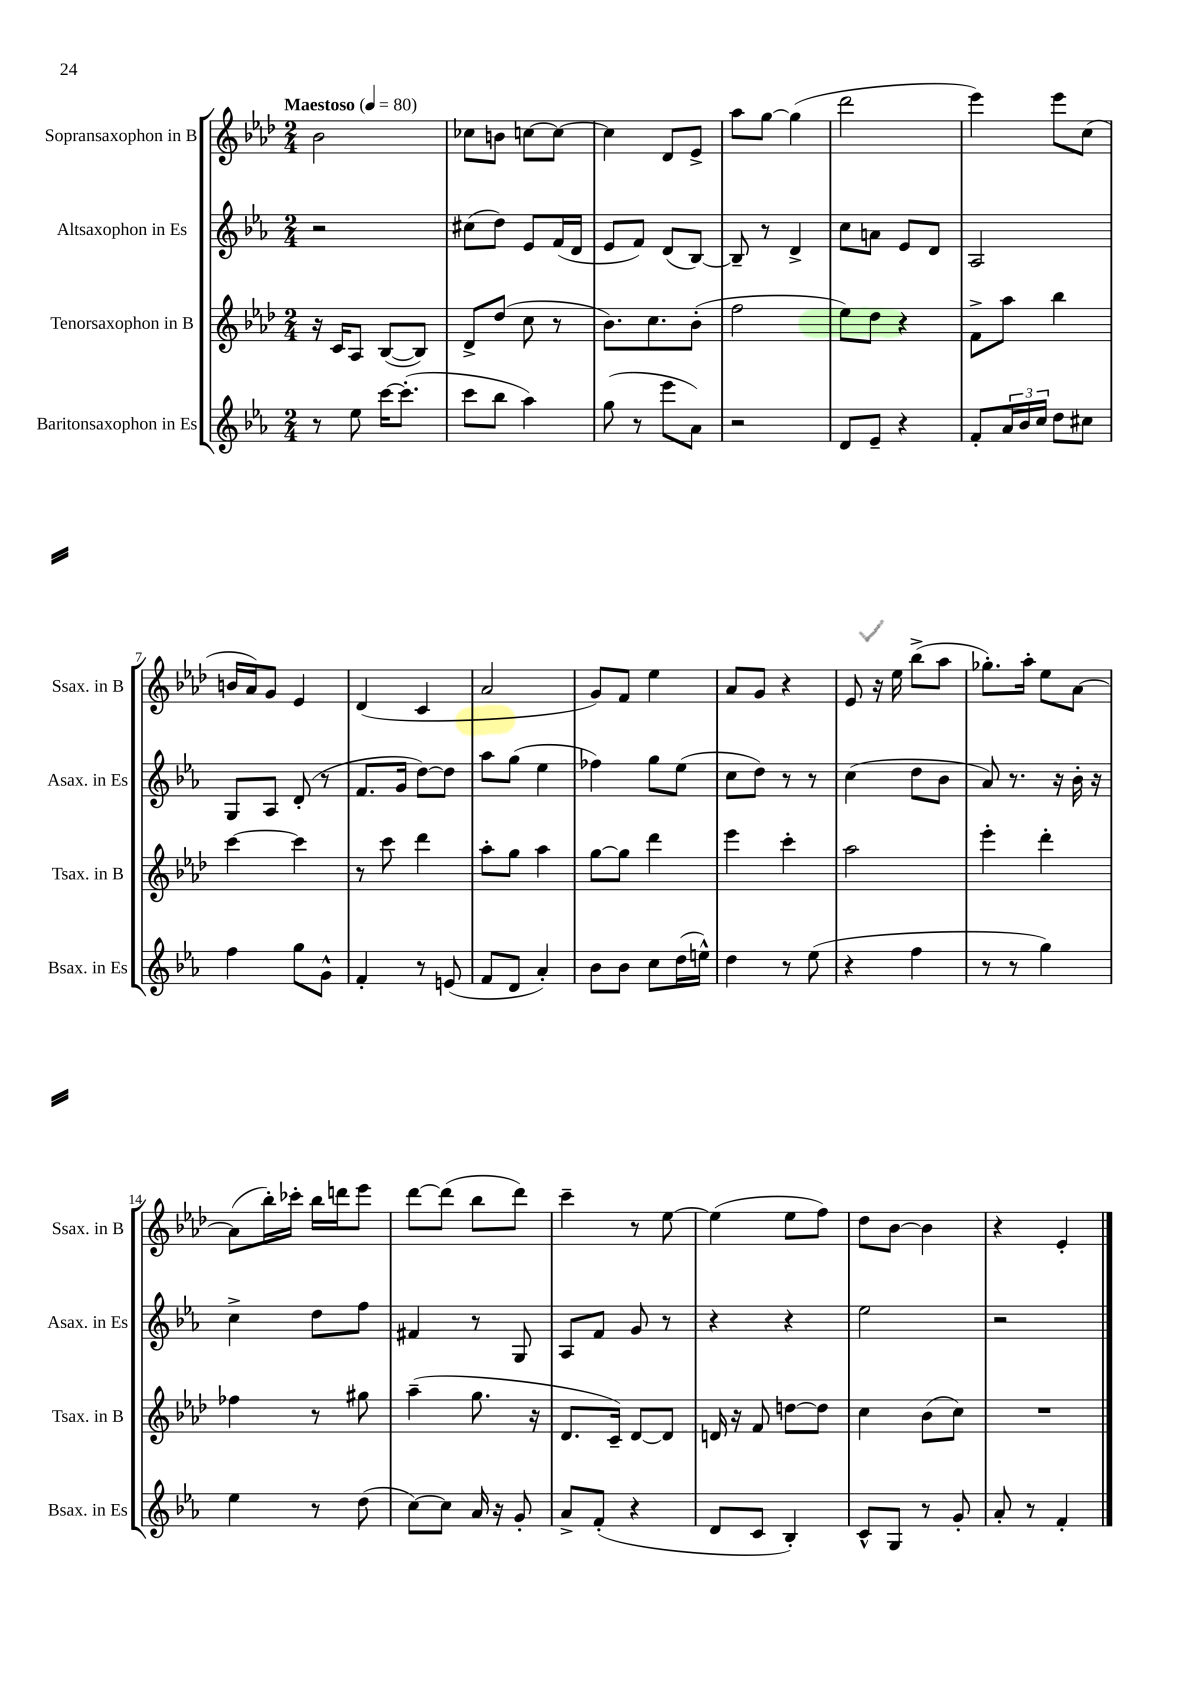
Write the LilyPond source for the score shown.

<<
\new StaffGroup <<
\new Staff = "s0" \with { instrumentName = "Sopransaxophon in B" shortInstrumentName = "Ssax. in B" } {
    \clef treble \key aes \major \numericTimeSignature \time 2/4 \tempo "Maestoso" 4 = 80
    bes'2 |
    ces''8 b'8 c''8~ c''8~ |
    c''4 des'8 ees'8-> |
    aes''8 g''8~ g''4( |
    des'''2 |
    ees'''4) ees'''8 c''8( |
    b'16 aes'16) g'8 ees'4 |
    des'4( c'4 |
    aes'2 |
    g'8) f'8 ees''4 |
    aes'8 g'8 r4 |
    ees'8 r16 ees''16 bes''8->( aes''8 |
    ges''8.-.) aes''16-. ees''8 aes'8~ |
    aes'8( bes''16-.) ces'''16-. bes''16 d'''16 ees'''8 |
    des'''8~ des'''8( bes''8 des'''8) |
    c'''4-- r8 ees''8~ |
    ees''4( ees''8 f''8) |
    des''8 bes'8~ bes'4 |
    r4 ees'4-. \bar "|." |
}
\new Staff = "s1" \with { instrumentName = "Altsaxophon in Es" shortInstrumentName = "Asax. in Es" } {
    \clef treble \key ees \major \numericTimeSignature \time 2/4
    r2 |
    cis''8( d''8) ees'8 f'16( d'16 |
    ees'8 f'8) d'8( bes8~) |
    bes8-- r8 d'4-> |
    c''8 a'8 ees'8 d'8 |
    aes2 |
    g8 aes8 d'8-.( r8 |
    f'8. g'16 d''8~) d''8 |
    aes''8 g''8( ees''4 |
    fes''4) g''8 ees''8( |
    c''8 d''8) r8 r8 |
    c''4( d''8 bes'8 |
    aes'8) r8. r16 bes'16-. r16 |
    c''4-> d''8 f''8 |
    fis'4 r8 g8 |
    aes8 f'8 g'8 r8 |
    r4 r4 |
    ees''2 |
    r2 \bar "|." |
}
\new Staff = "s2" \with { instrumentName = "Tenorsaxophon in B" shortInstrumentName = "Tsax. in B" } {
    \clef treble \key aes \major \numericTimeSignature \time 2/4
    r16 c'16 aes8 bes8~( bes8) |
    des'8-> des''8( c''8 r8 |
    bes'8.) c''8. bes'8-.( |
    f''2 |
    ees''8) des''8 r4 |
    f'8-> aes''8 bes''4 |
    c'''4~ c'''4 |
    r8 c'''8 des'''4 |
    aes''8-. g''8 aes''4 |
    g''8~ g''8 des'''4 |
    ees'''4 c'''4-. |
    aes''2 |
    ees'''4-. des'''4-. |
    fes''4 r8 gis''8 |
    aes''4--( g''8. r16 |
    des'8. c'16--) des'8~ des'8 |
    d'16 r16 f'8 d''8~ d''8 |
    c''4 bes'8( c''8) |
    R2 \bar "|." |
}
\new Staff = "s3" \with { instrumentName = "Baritonsaxophon in Es" shortInstrumentName = "Bsax. in Es" } {
    \clef treble \key ees \major \numericTimeSignature \time 2/4
    r8 ees''8 c'''16~ c'''8.-.( |
    c'''8 bes''8 aes''4) |
    g''8( r8 ees'''8 aes'8) |
    r2 |
    d'8 ees'8-- r4 |
    f'8-. \tuplet 3/2 { aes'16 bes'16 c''16 } d''8 cis''8 |
    f''4 g''8 g'8-^ |
    f'4-. r8 e'8( |
    f'8 d'8 aes'4-.) |
    bes'8 bes'8 c''8 d''16( e''16-^) |
    d''4 r8 ees''8( |
    r4 f''4 |
    r8 r8 g''4) |
    ees''4 r8 d''8( |
    c''8~) c''8 aes'16 r16 g'8-. |
    aes'8-> f'8-.( r4 |
    d'8 c'8 bes4-.) |
    c'8-^ g8 r8 g'8-. |
    aes'8-. r8 f'4-. \bar "|." |
}
>>
>>
